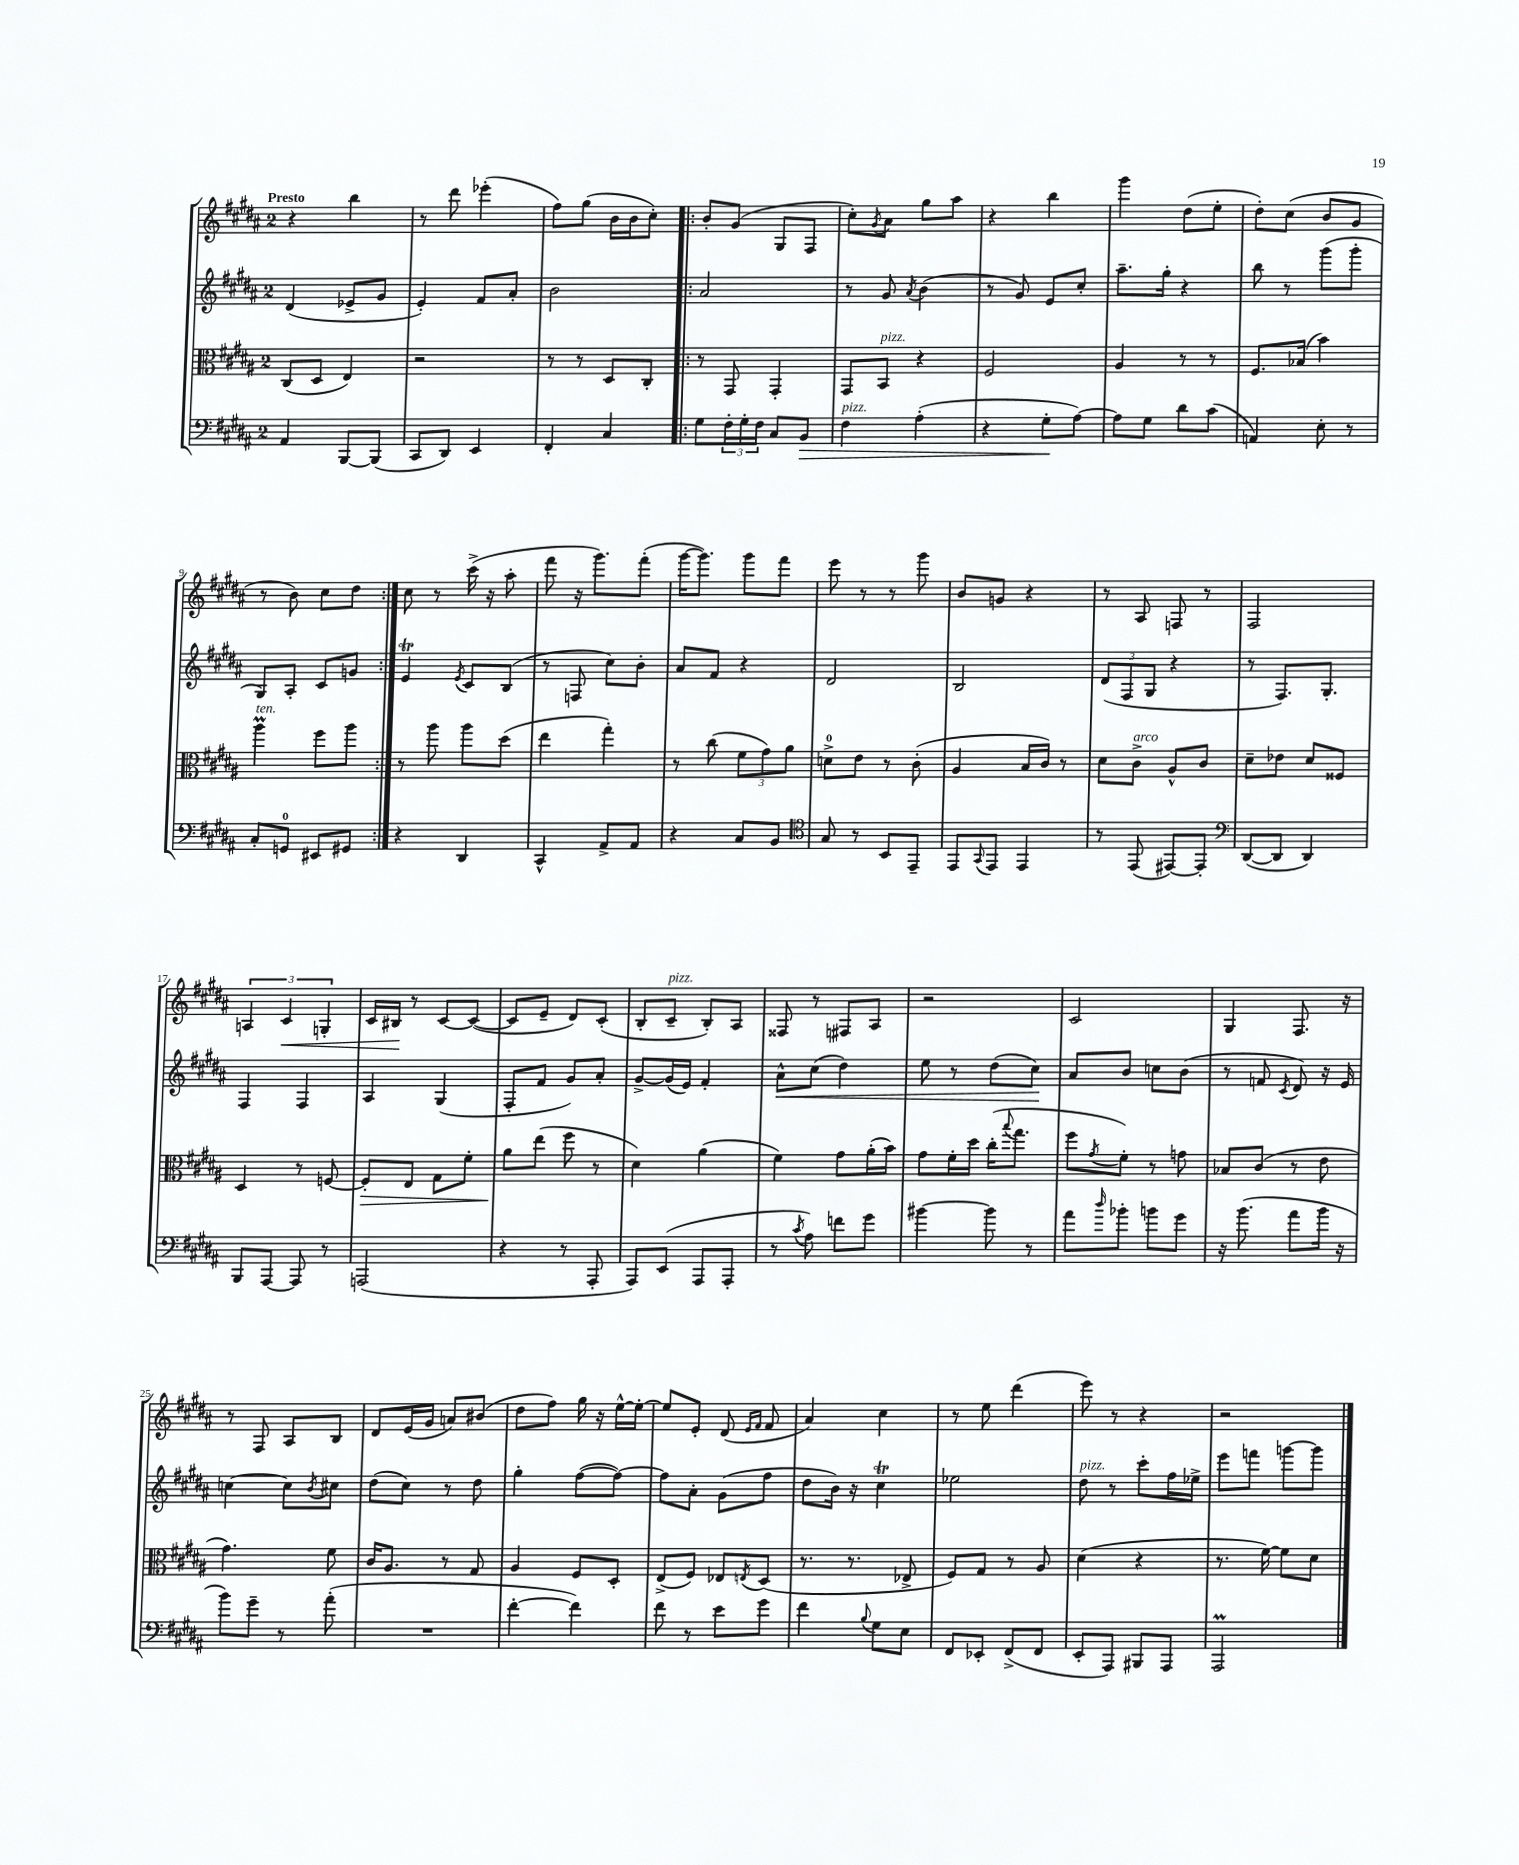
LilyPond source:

<<
\new StaffGroup <<
\new Staff = "s0" {
    \clef treble \key b \major \once \override Staff.TimeSignature.style = #'single-digit \time 2/4 \tempo "Presto"
    r4 b''4 |
    r8 dis'''8 ees'''4-.( |
    fis''8) gis''8( b'16 b'16 cis''8-.) |
    \repeat volta 2 { b'8-. gis'8( gis8 fis8 |
    cis''8-.) \acciaccatura { gis'8 } ais'8 gis''8 ais''8 |
    r4 b''4 |
    gis'''4 dis''8( e''8-. |
    dis''8-.) cis''8( b'8 gis'8 |
    r8 b'8) cis''8 dis''8 | }
    cis''8 r8 cis'''16->( r16 ais''8-. |
    fis'''8 r16 gis'''8.) fis'''8-.( |
    gis'''16~ gis'''8.) gis'''8 fis'''8 |
    e'''8 r8 r8 gis'''8 |
    b'8 g'8 r4 |
    r8 ais8 f8 r8 |
    fis2 |
    \tuplet 3/2 { a4 cis'4\< g4-. } |
    cis'16 bis16\! r8 cis'8~ cis'8~( |
    cis'8 e'8-- dis'8) cis'8-.( |
    b8-. cis'8--^\markup { \italic "pizz." } b8-.) ais8 |
    fisis8 r8 fis8 ais8 |
    r2 |
    cis'2 |
    gis4 fis8. r16 |
    r8 fis8 ais8 b8 |
    dis'8 e'16( gis'16 a'8) bis'8( |
    dis''8 fis''8) gis''16 r16 e''16~-^ e''16~-. |
    e''8 e'8-. dis'8( \grace { e'16 fis'16 } fis'8 |
    ais'4) cis''4 |
    r8 e''8 dis'''4( |
    e'''8) r8 r4 |
    r2 \bar "|." |
}
\new Staff = "s1" {
    \clef treble \key b \major \once \override Staff.TimeSignature.style = #'single-digit \time 2/4
    dis'4( ees'8-> gis'8 |
    e'4-.) fis'8 ais'8-. |
    b'2 |
    \repeat volta 2 { ais'2 |
    r8 gis'8 \acciaccatura { ais'8 } b'4( |
    r8 gis'8) e'8 cis''8-. |
    ais''8.-- gis''16-. r4 |
    b''8 r8 gis'''8( gis'''8-. |
    gis8) ais8-. cis'8 g'8 | }
    e'4\trill \acciaccatura { e'8 } cis'8 b8( |
    r8 f8 cis''8) b'8-. |
    ais'8 fis'8 r4 |
    dis'2 |
    b2 |
    \tuplet 3/2 { dis'8( fis8 gis8 } r4 |
    r8 fis8.) gis8.-. |
    fis4 fis4 |
    ais4 gis4( |
    fis8-. fis'8 gis'8) ais'8-. |
    gis'8~-> gis'16( e'16) fis'4-. |
    ais'8-^\< cis''8( dis''4) |
    e''8 r8 dis''8( cis''8\!) |
    ais'8 b'8 c''8 b'8( |
    r8 f'8 \acciaccatura { cis'8 } dis'8) r16 e'16 |
    c''4~ c''8 \acciaccatura { b'8 } cis''8 |
    dis''8( cis''8) r8 dis''8 |
    gis''4-. fis''8~( fis''8~) |
    fis''8 ais'8-. gis'8( fis''8 |
    dis''8 b'16) r16 cis''4\trill |
    ees''2 |
    dis''8^\markup { \italic "pizz." } r8 cis'''8-. fis''16 ees''16-> |
    e'''8 f'''8 g'''8~ g'''8 \bar "|." |
}
\new Staff = "s2" {
    \clef alto \key b \major \once \override Staff.TimeSignature.style = #'single-digit \time 2/4
    cis8( dis8 e4) |
    r2 |
    r8 r8 dis8 cis8-. |
    \repeat volta 2 { r8 gis,8 gis,4-. |
    gis,8 b,8^\markup { \italic "pizz." } r4 |
    fis2 |
    ais4 r8 r8 |
    fis8. bes16( b'4) |
    ais''4\prall^\markup { \italic "ten." } fis''8 ais''8 | }
    r8 ais''8 ais''8 dis''8( |
    e''4 gis''4-.) |
    r8 cis''8( \tuplet 3/2 { fis'8 gis'8) ais'8 } |
    d'8-0-> e'8 r8 cis'8-.( |
    ais4 b16 cis'16) r8 |
    dis'8 cis'8->^\markup { \italic "arco" } ais8-^ cis'8 |
    dis'8-- ees'8 dis'8 fisis8 |
    dis4 r8 f8~ |
    f8-.\> e8 gis8 fis'8-. |
    ais'8\! e''8( fis''8 r8 |
    dis'4) ais'4( |
    fis'4) gis'8 ais'16-.( b'16) |
    gis'8 fis'16-. dis''16 cis''16-.( \appoggiatura { b''8 } gis''8. |
    fis''8 \acciaccatura { gis'8 } fis'8-.) r8 g'8 |
    bes8 cis'8( r8 e'8 |
    gis'4.) fis'8 |
    cis'16 ais8. r8 gis8 |
    ais4 fis8 dis8-. |
    e8->( fis8) ees8 \acciaccatura { e8 } dis8( |
    r8. r8. ees8-> |
    fis8) gis8 r8 ais8 |
    dis'4( r4 |
    r8. fis'16~) fis'8 dis'8 \bar "|." |
}
\new Staff = "s3" {
    \clef bass \key b \major \once \override Staff.TimeSignature.style = #'single-digit \time 2/4
    ais,4 b,,8~ b,,8( |
    cis,8 dis,8) e,4 |
    fis,4-. cis4 |
    \repeat volta 2 { gis8 \tuplet 3/2 { fis16-. gis16-. fis16 } cis8 b,8\> |
    fis4^\markup { \italic "pizz." } ais4-.( |
    r4 gis8-.\! ais8~) |
    ais8 gis8 dis'8 cis'8( |
    a,4) e8-. r8 |
    cis8-. g,8-0 eis,8 gis,8 | }
    r4 dis,4 |
    cis,4-^ ais,8-> ais,8 |
    r4 cis8 b,8 |
    \clef tenor gis8 r8 b,8 e,8-- |
    e,8 \appoggiatura { gis,8 } e,8 e,4 |
    r8 e,8( eis,8~) eis,8-. |
    \clef bass dis,8~( dis,8 dis,4) |
    b,,8 ais,,8~ ais,,8 r8 |
    a,,2( |
    r4 r8 ais,,8-. |
    ais,,8) e,8( ais,,8 ais,,8-. |
    r8 \acciaccatura { cis'8 } ais8) f'8 gis'8 |
    bis'4~ bis'8 r8 |
    ais'8 \grace { dis''16 } bes'8-. b'8 gis'8 |
    r16 b'8.( ais'8 b'16 r16 |
    b'8) gis'8-- r8 ais'8-.( |
    R2 |
    fis'4~-. fis'4) |
    fis'8 r8 e'8 gis'8 |
    fis'4 \appoggiatura { b8 } gis8 e8 |
    fis,8 ees,8-. fis,8->( fis,8 |
    e,8-. ais,,8) bis,,8 ais,,8 |
    ais,,2\prall \bar "|." |
}
>>
>>
